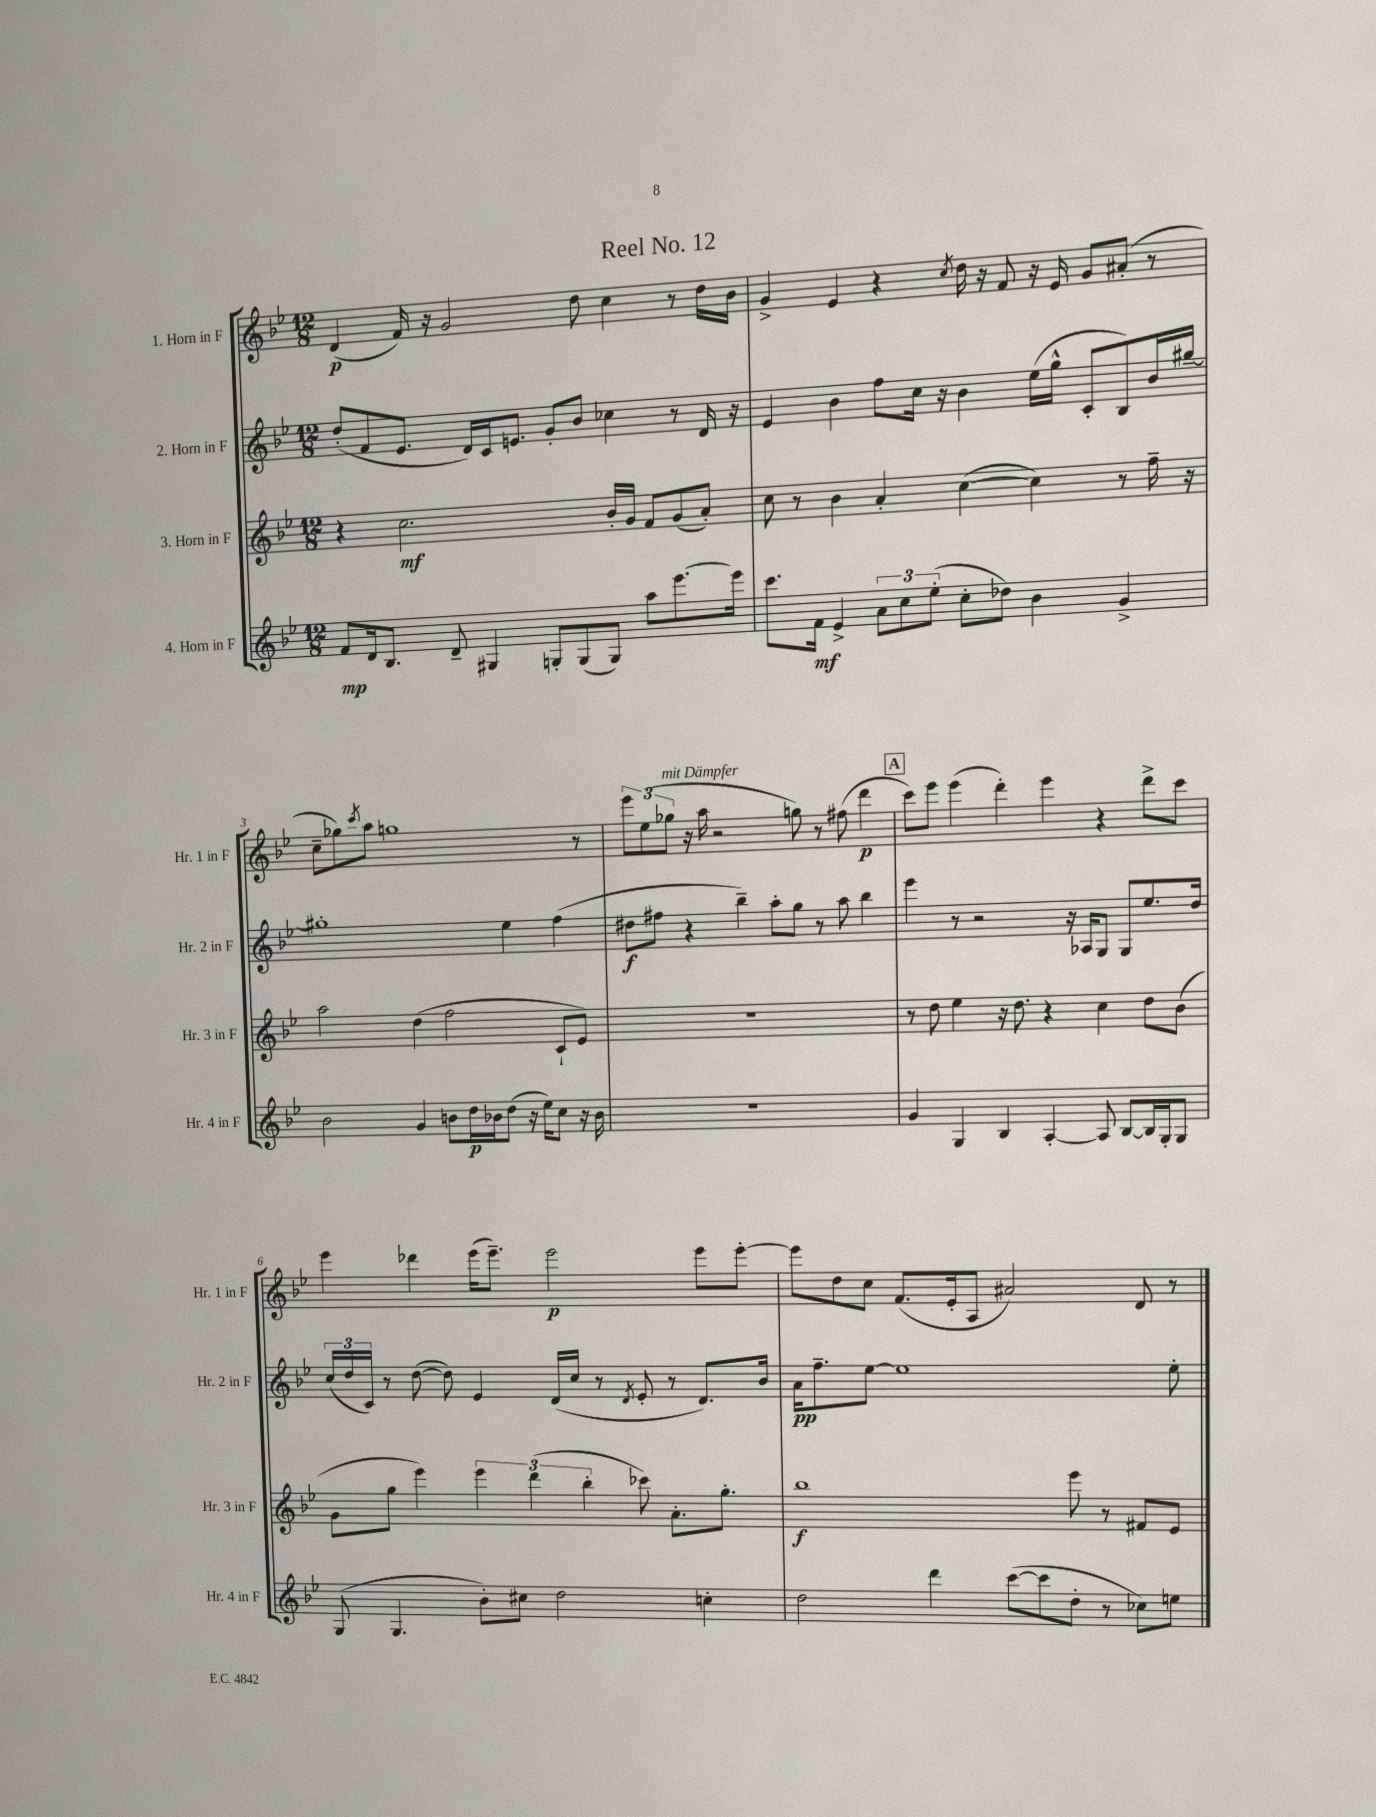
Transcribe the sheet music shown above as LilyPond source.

\header { title = "Reel No. 12" }
<<
\new StaffGroup <<
\new Staff = "s0" \with { instrumentName = "1. Horn in F" shortInstrumentName = "Hr. 1 in F" } {
    \clef treble \key bes \major \numericTimeSignature \time 12/8
    d'4\p( f'16) r16 g'2 d''8 c''4 r8 d''16 bes'16 |
    g'4-> ees'4 r4 \acciaccatura { c''8 } d''16 r16 f'8 r16 ees'16 g'8 ais'8-.( r8 |
    c''8-- ges''8) \acciaccatura { c'''8 } a''8 g''1 r8 |
    \tuplet 3/2 { ees'''8 ees''8( ges''8^\markup { \italic "mit Dämpfer" } } r16 a''16 r2 g''8) r8 fis''8( d'''4\p |
    \mark \markup { \box "A" } c'''8) ees'''8 ees'''4( d'''4-.) ees'''4 r4 d'''8-> c'''8 |
    ees'''4 des'''4 ees'''16( ees'''8.--) ees'''2\p ees'''8 ees'''8~-. |
    ees'''8 d''8 c''8 f'8.( ees'16-. a8 ais'2) d'8 r8 \bar "|." |
}
\new Staff = "s1" \with { instrumentName = "2. Horn in F" shortInstrumentName = "Hr. 2 in F" } {
    \clef treble \key bes \major \numericTimeSignature \time 12/8
    d''8-.( f'8 ees'8. d'16) c'16 e'8. g'8-. bes'8 ces''4 r8 d'16 r16 |
    ees'4 bes'4 f''8 c''16 r16 bes'4 ees''16( g''16-^ c'8-. bes8) bes'16 gis''16~-- |
    gis''1-. ees''4 f''4( |
    dis''8\f fis''8 r4 bes''4--) a''8-. g''8 r8 a''8 bes''4 |
    \mark \markup { \box "A" } ees'''4 r8 r2 r16 aes16 g8 g8 ees''8. d''16 |
    \tuplet 3/2 { c''16( d''16 c'16) } r8 d''8~( d''8) ees'4 d'16( c''16 r8 \acciaccatura { d'8 } ees'8-. r8 d'8.) bes'16 |
    a'16\pp f''8.-- ees''8~ ees''1 ees''8-. \bar "|." |
}
\new Staff = "s2" \with { instrumentName = "3. Horn in F" shortInstrumentName = "Hr. 3 in F" } {
    \clef treble \key bes \major \numericTimeSignature \time 12/8
    r4 c''2.\mf bes'16-. g'16 f'8 g'8( a'8-.) |
    c''8 r8 bes'4 a'4-. c''4~( c''4) r8 f''16-- r16 |
    a''2 d''4( f''2 c'8-! ees'8) |
    R1. |
    \mark \markup { \box "A" } r8 d''8 ees''4 r16 d''8. r4 c''4 d''8 bes'8( |
    g'8 g''8 ees'''4) \tuplet 3/2 { ees'''4 d'''4( bes''4-. } ces'''8) a'8.-. g''8.-. |
    bes''1\f ees'''8 r8 fis'8 ees'8 \bar "|." |
}
\new Staff = "s3" \with { instrumentName = "4. Horn in F" shortInstrumentName = "Hr. 4 in F" } {
    \clef treble \key bes \major \numericTimeSignature \time 12/8
    f'8\mp d'16 bes8. d'8-- gis4 g8-. g8( g8) a''8 ees'''8.~ ees'''16 |
    c'''8. f'16\mf ees'4-> \tuplet 3/2 { a'8 c''8 ees''8-.( } c''8-. des''8) bes'4 g'4-> |
    bes'2 g'4 b'8 d''16\p bes'16 d''8( r16 ees''16) c''8 r16 bes'16 |
    R1. |
    \mark \markup { \box "A" } g'4 g4 bes4 a4~-. a8 bes8~ bes16 g16-. g8 |
    g8( g4. bes'8-.) cis''8 d''2 c''4-. |
    d''2 d'''4 c'''8~( c'''8 d''8-. r8 ces''8) e''8 \bar "|." |
}
>>
>>
